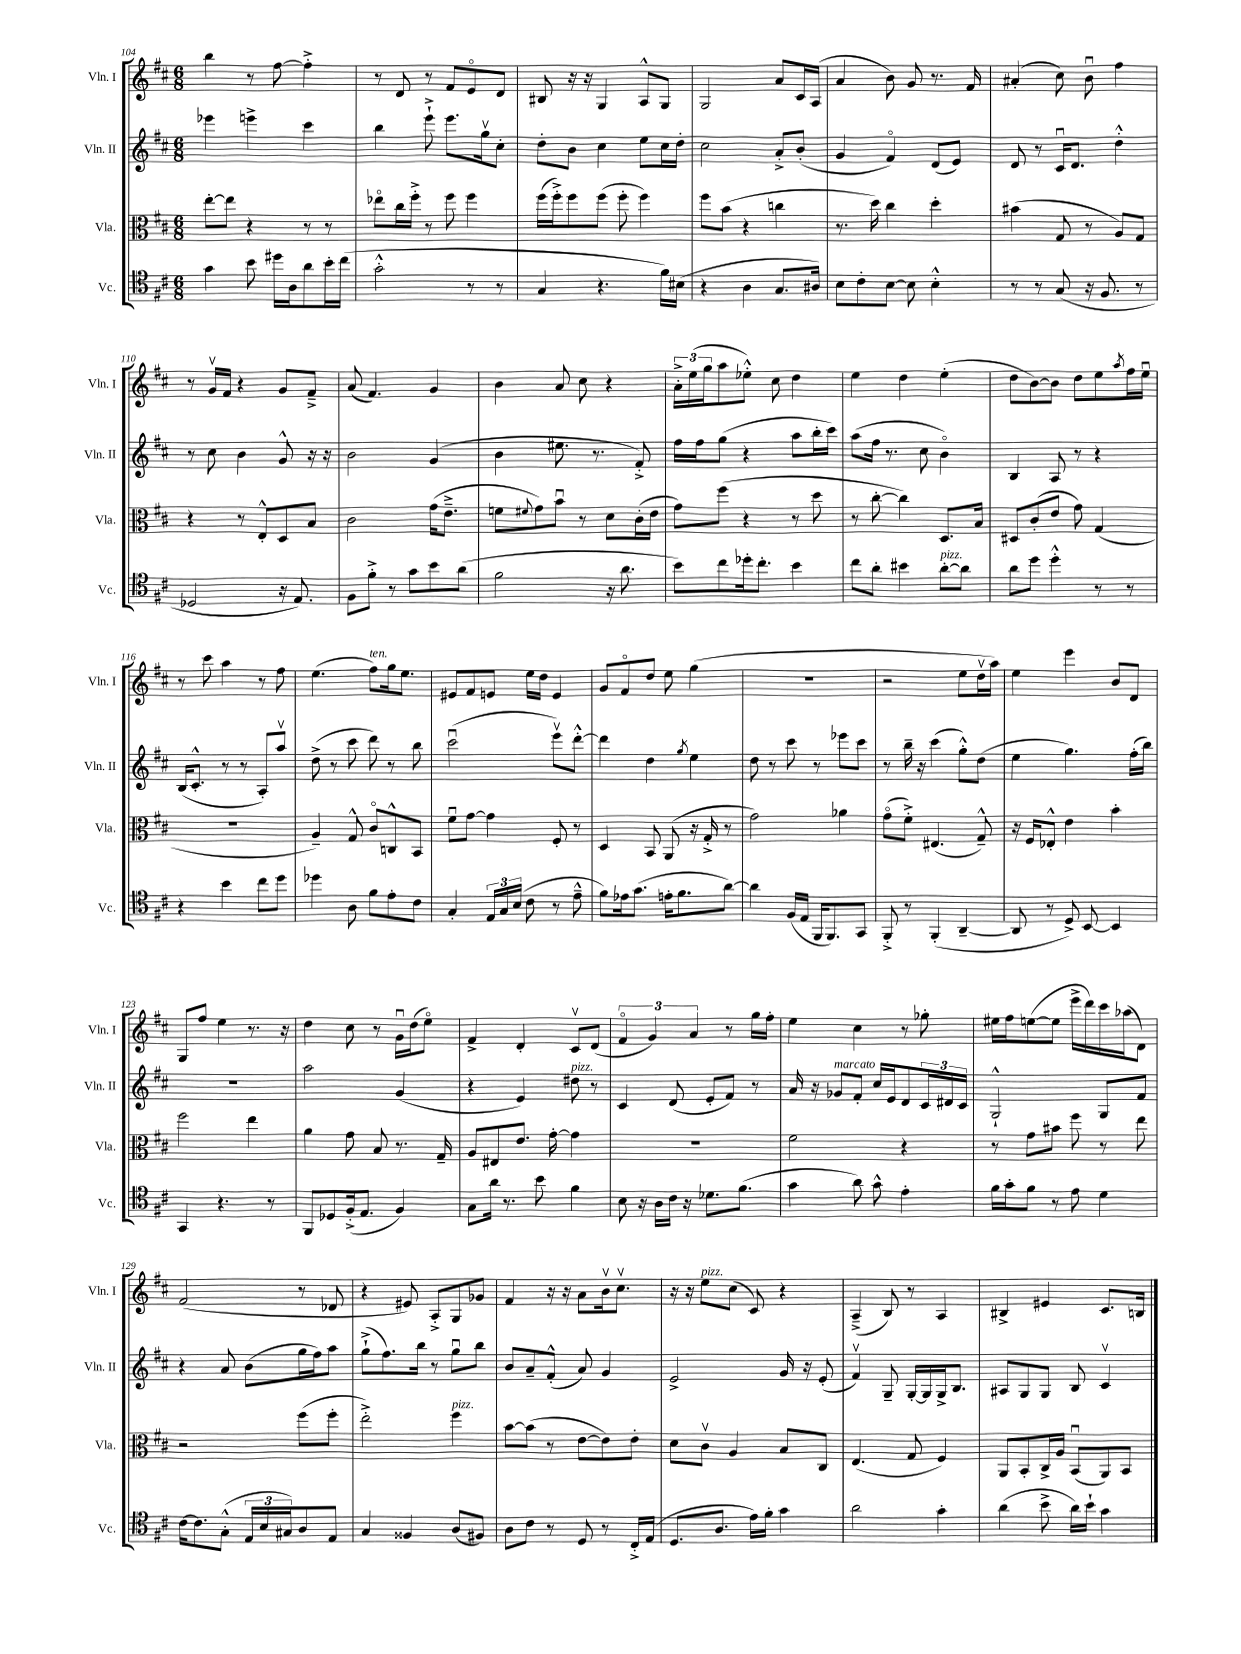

**kern	**kern	**kern	**kern
*staff4	*staff3	*staff2	*staff1
*clefC4	*clefC3	*clefG2	*clefG2
*k[f#c#]	*k[f#c#]	*k[f#c#]	*k[f#c#]
*M6/8	*M6/8	*M6/8	*M6/8
4g	[8ee'	4eee-	4bb
.	8ee]	.	.
8b	4r	4eee^	8r
16dd#	.	.	[8ff#
16A	.	.	.
8a	8r	4ccc#	4ff#'^]
16b'	8r	.	.
(16cc#	.	.	.
=	=	=	=
2g'^^	8ee-o	4bb	8r
.	16cc#	.	8d
.	16ff#'^	.	.
.	8r	8eee`^	8r
.	8ff#	8.eee	8f#
8r	4ff#	.	8eo
.	.	16ggv	.
8r	.	8cc#'	8d
=	=	=	=
4G	(16ff#	8dd'	8B#
.	16ff#'^)	.	.
.	8ff#	8b	16r
.	.	.	16r
4.r	(8ff#	4cc#	4G
.	8ff#'	.	.
.	4ff#)	8ee	8A^^
16f#)	.	16cc#	8G
(16B#	.	16dd'	.
=	=	=	=
4r	8ff#	2cc#	2G
.	(8b	.	.
4A	4r	.	.
8.G	4cc	8a'^	8a
.	.	(8b'	16c#
16A#)	.	.	(16A
=	=	=	=
8B	8.r	4g	4a
8c#'	.	.	.
.	16dd)	.	.
[8B	4cc#	4f#o)	8b)
8B]	.	.	8g
4B'^^	4dd'	(8d	8.r
.	.	8e)	.
.	.	.	16f#
=	=	=	=
8r	(4b#	8d	(4a#'
8r	.	8r	.
(8G	8G	16c#u	8cc#)
.	.	8.d	.
16r	8r	.	8bu
8.F#	.	.	.
.	8A)	4dd'^^	4ff#
8r	8G	.	.
=	=	=	=
2D-	4r	8r	8r
.	.	8cc#	16gv
.	.	.	16f#
.	8r	4b	4r
.	8E'^^	.	.
16r	8D	8g^^	8g
8.E)	.	.	.
.	8B	16r	8f#~^
.	.	16r	.
=	=	=	=
8F#	2c#	2b	(8a
8f#'^	.	.	4.f#)
8r	.	.	.
8g	.	.	.
8b	(16g	(4g	4g
.	8.e~^	.	.
(8a	.	.	.
=	=	=	=
2f#	8f	4b	4b
.	8qqf#	.	.
.	8g)	.	.
.	8bu	8.ee#	8a
.	8r	.	8cc#
.	.	8.r	.
16r	8d	.	4r
8.a	.	.	.
.	(16c#'	8f#'^)	.
.	16e	.	.
=	=	=	=
8b)	8g)	16ff#	24a'^
.	.	.	(24ee
.	.	16ff#	.
.	.	.	24gg
8cc#	(8ff#	(8gg	8aa
16dd-'	4r	4r	8ee-'^^)
8.cc#'	.	.	.
.	.	.	8cc#
4b	8r	8aa	4dd
.	8dd	16bb'	.
.	.	16ccc#)	.
=	=	=	=
8cc#	8r	(8aa	4ee
8a'	[8cc#'	16ff#	.
.	.	8.r	.
4b#	4cc#])	.	4dd
.	.	8cc#	.
[8a'	8.D	4bo)	(4ee'
8a]	.	.	.
.	16B	.	.
=	=	=	=
8a	8D#	4B	8dd
8dd	(8c#'	.	[8b)
4dd'^^	8e	8A	8b]
.	8g)	8r	8dd
8r	(4G	4r	8ee
.	.	.	8qaa
8r	.	.	16ff#
.	.	.	16eeu
=	=	=	=
4r	2.r	(16B	8r
.	.	8.c#'^^	.
.	.	.	8ccc#
4b	.	8r	4aa
.	.	8r	.
8cc#	.	8A')	8r
8dd	.	8aav	8ff#
=	=	=	=
4dd-	4A~)	(8dd^	(4.ee
.	.	8r	.
8A	8G^^	8ccc#	.
8f#	8c#o	8ddd)	8ff#)
8e'	8C^^	8r	16gg
.	.	.	8.ee
8c#	8BB	8bb	.
=	=	=	=
4G'	8f#u	(2ccc#u	8e#
.	[8g	.	8f#
24E	4g]	.	8e
24G	.	.	.
(24B	.	.	.
8c#	.	.	16ee
.	.	.	16dd
8r	8F#'	8eeev)	4e
8e~^^	8r	[8ddd'^^	.
=	=	=	=
8f#)	4D	4ddd]	8g
16e-	.	.	8f#o
(8.g	.	.	.
.	8BB	4dd	8dd
16e'	(8AA	.	8ee
8.f#	.	.	.
.	.	8qgg	.
.	16r	4ee	(4gg
.	16G'^	.	.
[8a)	8r	.	.
=	=	=	=
4a]	2g)	8dd	2.r
.	.	8r	.
(16F#	.	8ccc#	.
16E	.	.	.
16FF#	.	8r	.
8.FF#)	.	.	.
.	4a-	8eee-	.
8GG	.	8ccc#	.
=	=	=	=
8FF#'^	(8go	8r	2r
8r	8f#'^)	16bb~	.
.	.	16r	.
(4FF#'	(4.E#	(4ccc#	.
[4AA~	.	8gg'^^)	8ee
.	8G~^^)	(8dd	16ddv
.	.	.	16aa)
=	=	=	=
8AA]	16r	4ee	4ee
.	16F#	.	.
8r	8E-'^^	.	.
8D^)	4e	4.gg)	4eee
[8BB	.	.	.
4BB]	4b'	.	8b
.	.	(16ff#'	8d
.	.	16bb)	.
=	=	=	=
4GG	2ff#	2.r	8G
.	.	.	8ff#
4.r	.	.	4ee
.	4ee	.	8.r
8r	.	.	.
.	.	.	16r
=	=	=	=
8FF#	4a	2aa	4dd
8D-	.	.	.
(16F#'^	8g	.	8cc#
8.E	.	.	.
.	8B	.	8r
4F#)	8.r	(4g	16gu
.	.	.	(16dd
.	.	.	8eeo)
.	16G~	.	.
=	=	=	=
8G	8A	4r	4f#^
16a	8E#	.	.
8.r	.	.	.
.	8.e	4e)	4d'
8b	.	.	.
.	[16g'	.	.
4f#	4g]	8dd#	8c#v
.	.	8r	(8d
=	=	=	=
8B	2.r	4c#	6f#o
16r	.	.	.
.	.	.	6g)
16A	.	.	.
16c#	.	(8d	.
16r	.	.	.
.	.	.	6a
8.d-	.	8e'	.
.	.	8f#)	8r
(8.f#	.	.	.
.	.	8r	16gg
.	.	.	16ff#'
=	=	=	=
4g	2f#	16a	4ee
.	.	16r	.
.	.	8g-	.
8a)	.	8f#'	4cc#
8g^^	.	16cc#	.
.	.	16e	.
4e'	4r	8d	8r
.	.	24c#	8gg-'
.	.	24d#	.
.	.	24c#	.
=	=	=	=
16f#	8r	2G`^^	16ee#
16g'	.	.	16ff#
8f#	8g	.	([8ee
8r	8b#	.	8ee]
8e	8ff#	.	16eee^
.	.	.	16ddd)
4d	8r	8G	16ccc#
.	.	.	(16aa-
.	8ee	8f#	8d)
=	=	=	=
[16c#	2r	4r	(2f#
8.c#]	.	.	.
(8G'^^	.	8a	.
24E	.	(8b	.
24B	.	.	.
24G#)	.	.	.
8A	(8ff#	16gg	8r
.	.	16ff#)	.
8E	8ff#'	8aa	8d-
=	=	=	=
4G	2ee'^)	(8gg`^	4r
.	.	8.ff#)	.
4F##	.	.	8e#)
.	.	16bb	.
.	.	8r	8A'^
(8A	4ff#	8ggu	8G
8F#)	.	8bb	8g-
=	=	=	=
8A	[8b	8b	4f#
8c#	(8b]	8a~	.
8r	8r	(8f#'^^	16r
.	.	.	16r
8D	[8e	8a)	8a
8r	8e])	4g	16bv
.	.	.	8.cc#v
16C#'^	8e'	.	.
(16E	.	.	.
=	=	=	=
8.D	8d	2e^	16r
.	.	.	16r
.	8c#v	.	8ee
8.A	.	.	.
.	4A	.	(8cc#
16e)	.	.	8c#)
16f#'	.	.	.
4g	8B	16g	4r
.	.	16r	.
.	8C#	(8e'	.
=	=	=	=
2a	(4.E	4f#v)	(4A~^
.	.	8G~	8B)
.	8G	[16G'	8r
.	.	16G]	.
4g'	4F#)	16G^	4A
.	.	8.B	.
=	=	=	=
(4a	8AA	8A#	4B#^
.	8BB'	8G	.
8b^	16C#^	8G	4e#
.	16A	.	.
16a)	(8BBu	8B	.
16b`	.	.	.
4g	8AA)	4c#v	8.c#
.	8BB	.	.
.	.	.	16B
==	==	==	==
*-	*-	*-	*-
